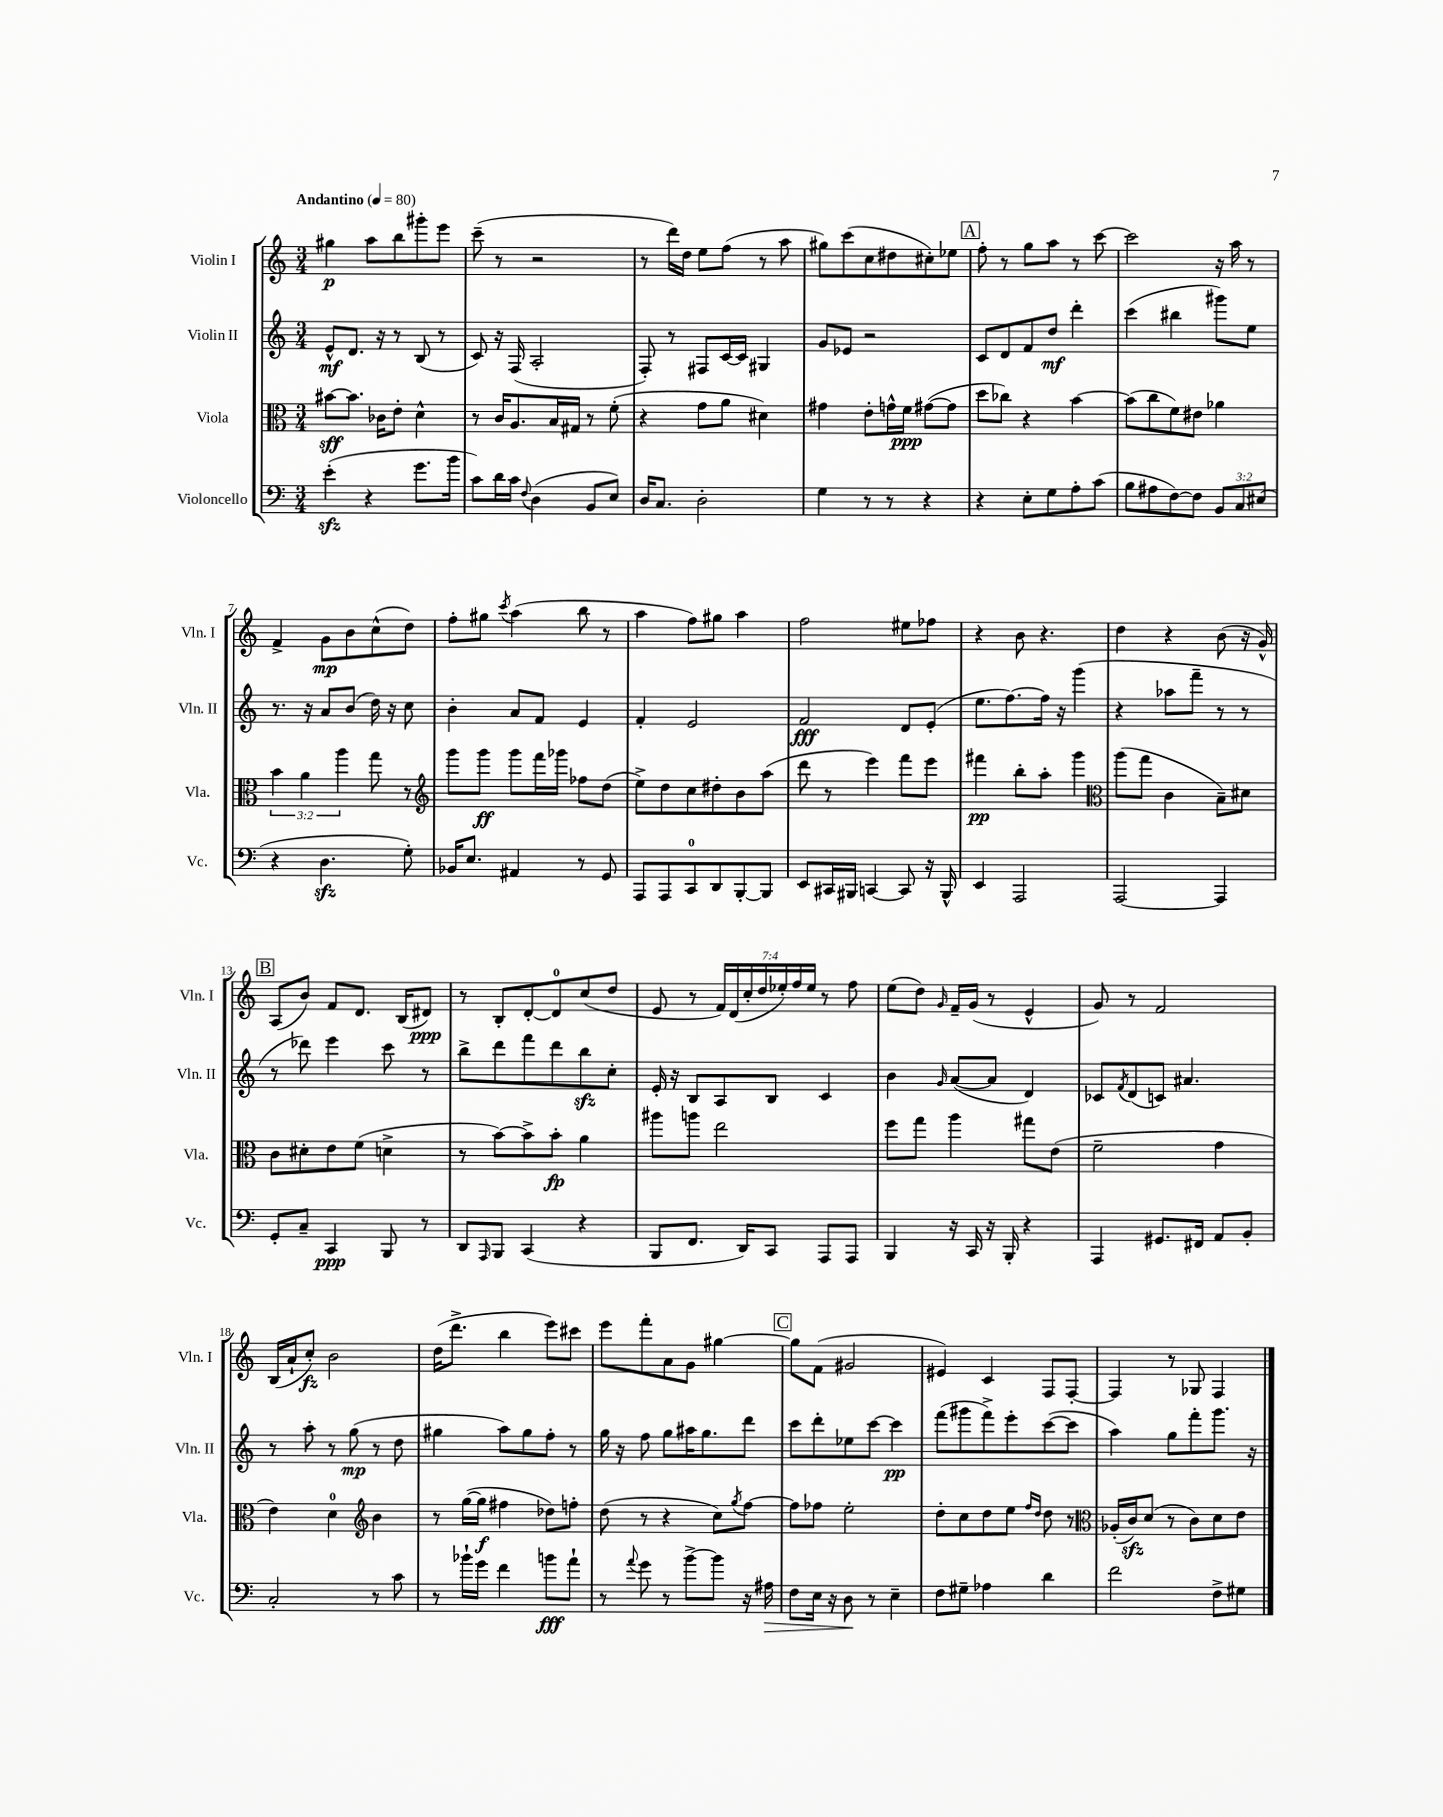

**kern	**kern	**kern	**kern
*staff4	*staff3	*staff2	*staff1
*clefF4	*clefC3	*clefG2	*clefG2
*k[]	*k[]	*k[]	*k[]
*M3/4	*M3/4	*M3/4	*M3/4
*MM80	*MM80	*MM80	*MM80
(4e'\	[8b#\L	8e^^/L	4gg#\
.	8.b#\]J	8.d/J	.
4r	.	.	8aa\L
.	16c-\LK	16r	.
.	8e'\J	8r	8bb\
8.g\L	4d^^\	(8B/	8ggg#'\
.	.	8r	8eee\J
16b\Jk	.	.	.
=	=	=	=
8c\L)	8r	8c/)	(8ccc~\
16d\L	16c/LK	16r	8r
16c\JJ	8.A/	(16F/	.
8qqF/	.	.	.
(4D\	.	2A'/	2r
.	16B/L	.	.
.	16G#/JJ	.	.
8BB/L	8r	.	.
8E/J)	(8f'\	.	.
=	=	=	=
16D/LK	4r	8F'/)	8r
8.C/J	.	.	.
.	.	8r	16ddd\LL)
.	.	.	16dd\JJ
2D'\	8g\L	8F#/L	8ee\L
.	8a\J	[16c/L	(8ff\J
.	.	16c/]JJ	.
.	4d#\)	4G#/	8r
.	.	.	8aa\
=	=	=	=
4G\	4g#\	8g/L	8gg#\L)
.	.	8e-/J	(8ccc\
8r	8e'\L	2r	8cc\
8r	16g^^\L	.	8dd#\
.	16f\JJ	.	.
4r	([8g#\L	.	8cc#'\)
.	8g#\]J	.	8ee-\J
=	=	=	=
4r	8dd\L	8c/L	8ff'\
.	8cc-\J)	8d/	8r
8E'\L	4r	8f/	8gg\L
8G\	.	8dd/J	8aa\J
8A'\	[4b\	4ddd'\	8r
(8c\J	.	.	[8ccc\
=	=	=	=
8B\L	(8b\]L	(4ccc\	2ccc\]
8A#\	8cc\	.	.
[8F\)	8f\)	4bb#\	.
8F\]J	8e#\J	.	.
12BB/L	4a-\	8ggg#\L)	16r
.	.	.	16aa\
12C/	.	.	.
.	.	8ee\J	8r
(12E#/J	.	.	.
=	=	=	=
4r	6b\	8.r	4f^/
.	6a\	.	.
.	.	16r	.
4.D\	.	8a/L	8g\L
.	6aa\	.	.
.	.	(8b/J	8b\
.	8gg\	16dd\)	(8cc^^\
.	.	16r	.
8G'\)	8r	8cc\	8dd\J)
=	=	=	=
*	*clefG2	*	*
16BB-/LK	8ggg\L	4b'\	8ff'\L
8.E/J	.	.	.
.	8ggg\J	.	8gg#\J
.	.	.	8qccc/
4AA#/	8ggg\L	8a/L	(4aa\
.	16fff\L	8f/J	.
.	16ggg-\JJ	.	.
8r	8ff-\L	4e/	8bb\
8GG/	(8dd\J	.	8r
=	=	=	=
8AAA/L	8ee^\L)	4f'/	4aa\
8AAA/	8dd\	.	.
8CC/	8cc\	2e/	8ff\L)
8DD/	8dd#'\	.	8gg#\J
[8BBB'/	8b\	.	4aa\
8BBB/]J	(8aa\J	.	.
=	=	=	=
8EE/L	8ddd\	2f/	2ff\
16CC#/L	8r	.	.
16BBB#/JJ	.	.	.
[4CC/	4eee\)	.	.
8CC/]	8fff\L	8d/L	8ee#\L
16r	8eee\J	(8e'/J	8ff-\J
16BBB#^^/	.	.	.
=	=	=	=
4EE/	4fff#\	8.ee\L	4r
.	.	[8.ff\)	.
2AAA/	8bb'\L	.	8b\
.	8aa'\J	16ff\]Jk	4.r
.	.	16r	.
.	4ggg\	(4ggg\	.
=	=	=	=
*	*clefC3	*	*
[2AAA/	(8aa\L	4r	4dd\
.	8gg\J	.	.
.	4c\	8aa-\L	4r
.	.	8fff~\J	.
4AAA/]	8B~\L)	8r	(8b\
.	8d#\J	8r	16r
.	.	.	16g^^/)
=	=	=	=
8GG'/L	8c\L	8r	(8A/L
8C~/J	8d#'\	8ddd-\)	8b/J)
4CC/	8e\	4eee\	8f/L
.	(8f\J	.	8.d/J
8BBB/	4d^\	8ccc\	.
.	.	.	(16B/LK
8r	.	8r	8d#/J)
=	=	=	=
8DD/L	8r	8bb^\L	8r
16qqAAA/	.	.	.
8BBB/J	[8b\L)	8ddd\	8B'/L
(4CC/	8b^\]	8fff\	[8d'/
.	8b'\J	8ddd\	8d/]
4r	4a\	8bb\	(8cc/
.	.	8cc'\J	8dd/J
=	=	=	=
8BBB/L	8aa#\L	16e'/	8e/
.	.	16r	.
8.FF/J	8aa\J	8B/L	8r
.	2ee\	8A/	28f/LL)
.	.	.	(28d/
16DD/LK)	.	.	.
.	.	.	28cc'/
.	.	.	28dd/
8CC/J	.	8B/J	.
.	.	.	28ee-'/)
.	.	.	28ff/
.	.	.	28ee-/JJ
8AAA/L	.	4c/	8r
8AAA/J	.	.	8ff\
=	=	=	=
4BBB/	8ff\L	4b\	(8ee\L
.	8gg\J	.	8dd\J)
.	.	16qqg/	16qqg/
16r	4aa\	([8a/L	16f~/LL
16CC/	.	.	(16g/JJ
16r	.	8a/]J	8r
16BBB'/	.	.	.
4r	8gg#\L	4d/)	4e^^/
.	(8e\J	.	.
=	=	=	=
4AAA/	2f~\	8c-/L	8g/)
.	.	8qf/	.
.	.	(8d/	8r
8.GG#/L	.	8c/J)	2f/
.	.	4.a#/	.
16FF#/Jk	.	.	.
8AA/L	4g\	.	.
8BB'/J	.	.	.
=	=	=	=
2C'/	4e\)	8r	(16B/LL
.	.	.	16a`/J
.	.	8aa'\	8cc'/J)
.	4d\	8r	2b\
.	.	(8gg\	.
*	*clefG2	*	*
8r	4b\	8r	.
8c\	.	8dd\	.
=	=	=	=
8r	8r	4gg#\	(16dd\LK
.	.	.	8.ddd^\J
16b-`\LL	([16gg\LL	.	.
16g\JJ	16gg\]JJ	.	.
4f\	4ff#\	8aa\L)	4bb\
.	.	8gg#\	.
8b\L	8dd-\L)	8ff'\J	8eee\L)
8a`\J	8ff'\J	8r	8ccc#\J
=	=	=	=
8r	(8dd\	16gg\	8eee\L
.	.	16r	.
8qqa/	.	.	.
8g\	8r	8ff\	8fff'\
8r	4r	8gg\L	8a\
[8b^\L	.	16aa#\K	8g\J
.	.	8.gg\	.
8b\]J	8cc\L)	.	[4gg#\
.	8qgg/	.	.
16r	[8ff\J	8ddd\J	.
16A#\	.	.	.
=	=	=	=
8F\L	8ff\]L	8ccc\L	8gg#\]L
16E\Jk	8ff-\J	8ddd'\	(8f\J
16r	.	.	.
8D\	2ee'\	8ee-\	2g#/
8r	.	[8ccc\J	.
4E~\	.	4ccc\]	.
=	=	=	=
8F\L	8dd'\L	(8fff\L	4e#/)
8G#~\J	8cc\	8ggg#\	.
4A-\	8dd\	8fff^\)	4c/
.	8ee\J	8eee'\	.
.	16qqff/LL	.	.
.	16qqdd/JJ	.	.
4d\	8dd\	([8ccc\	8F/L
.	8r	8ccc\]J	[8F'/J
=	=	=	=
*	*clefC3	*	*
2f\	(16A-'/LL	4aa\)	4F/]
.	16c/J)	.	.
.	(8d/J	.	.
.	8r	8gg\L	8r
.	8c\L)	8fff'\	8G-/
8F^\L	8d\	8.ggg\J	4F/
8G#\J	8e\J	.	.
.	.	16r	.
==	==	==	==
*-	*-	*-	*-
